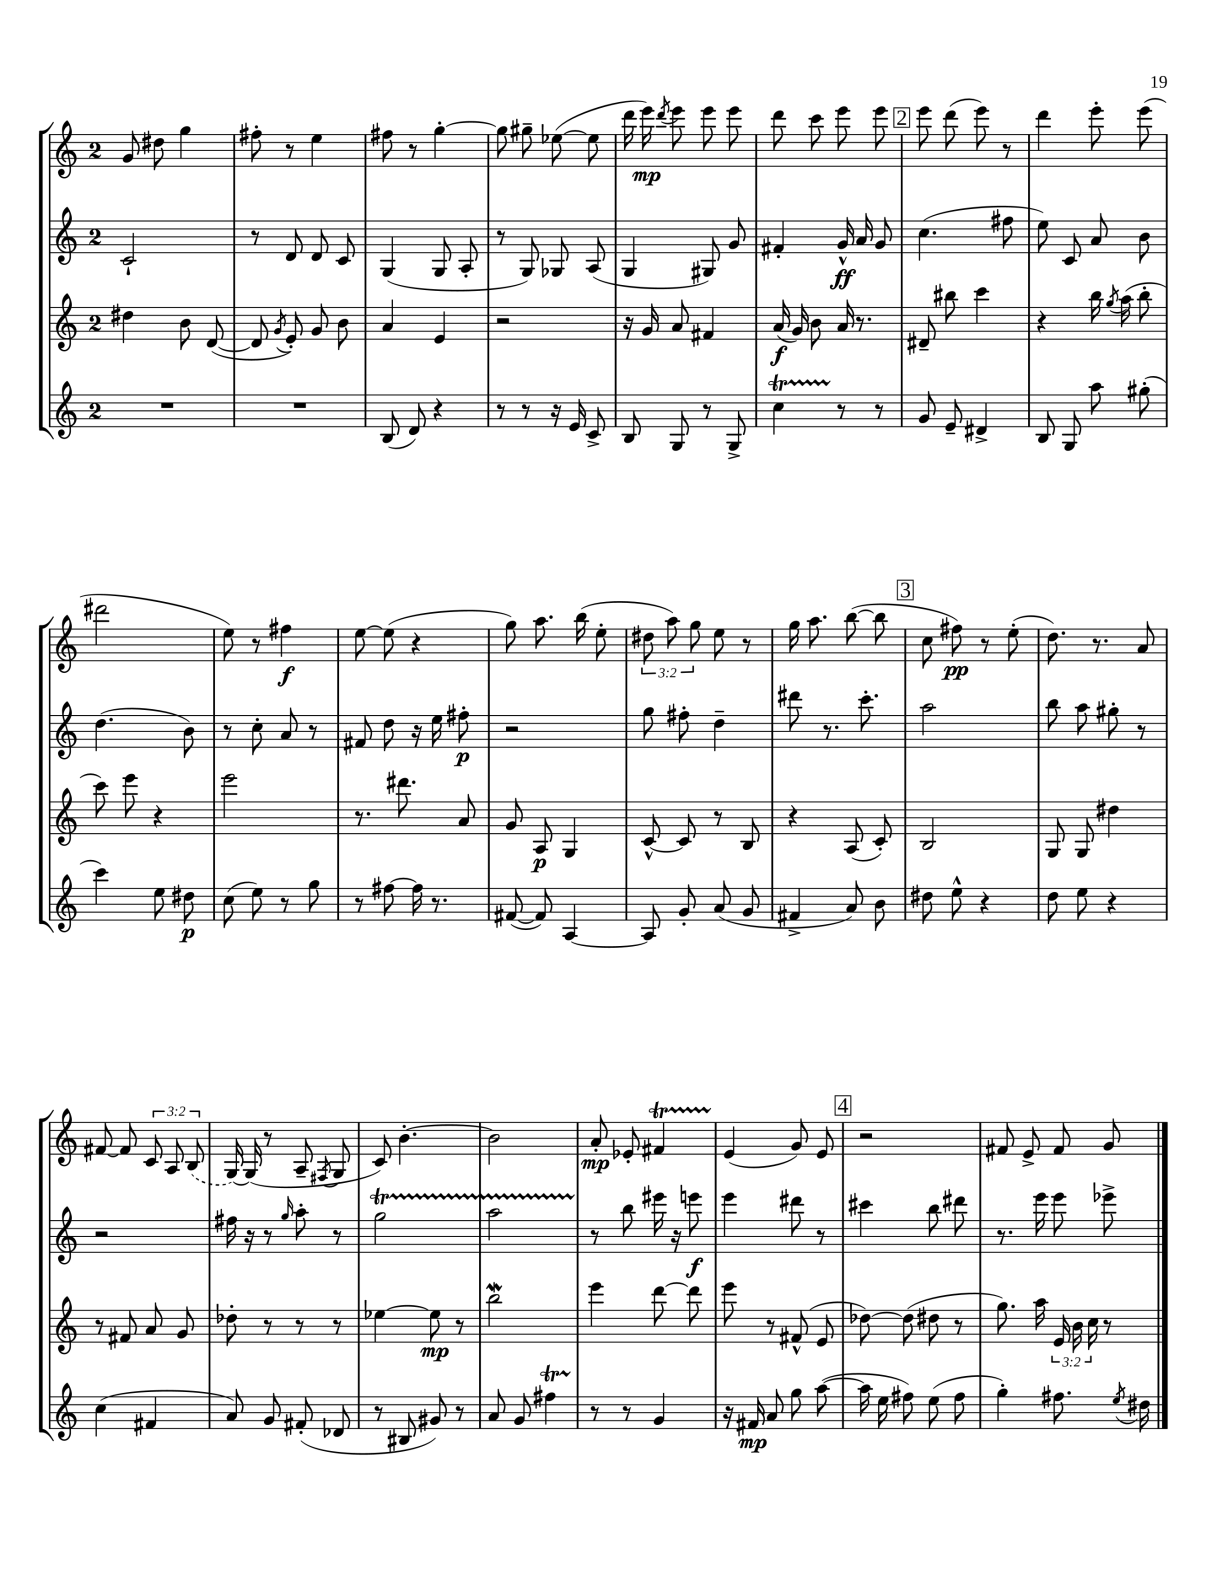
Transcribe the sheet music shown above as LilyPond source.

<<
\new StaffGroup <<
\new Staff = "s0" {
    \clef treble \key c \major \once \override Staff.TimeSignature.style = #'single-digit \time 2/4 \override Staff.TupletNumber.text = #tuplet-number::calc-fraction-text
    \autoBeamOff g'8 dis''8 g''4 |
    fis''8-. r8 e''4 |
    fis''8 r8 g''4~-. |
    g''8 gis''8-- ees''8~( ees''8 |
    d'''16 e'''16\mp) \acciaccatura { d'''8 } e'''8 e'''8 e'''8 |
    d'''8 c'''8 e'''8 e'''8 |
    \mark \markup { \box "2" } e'''8 d'''8( e'''8) r8 |
    d'''4 e'''8-. e'''8( |
    dis'''2 |
    e''8) r8 fis''4\f |
    e''8~ e''8( r4 |
    g''8) a''8. b''16( e''8-. |
    \tuplet 3/2 { dis''8 a''8) g''8 } e''8 r8 |
    g''16 a''8. b''8~( b''8 |
    \mark \markup { \box "3" } c''8 fis''8\pp) r8 e''8-.( |
    d''8.) r8. a'8 |
    fis'8~ fis'8 \tuplet 3/2 { c'8 a8 \once \slurDashed b8( } |
    g16~) g16( r8 a8-- \acciaccatura { fis8 } g8 |
    c'8) b'4.~-. |
    b'2 |
    a'8-.\mp ees'8-. fis'4\startTrillSpan |
    e'4\stopTrillSpan( g'8) e'8 |
    \mark \markup { \box "4" } r2 |
    fis'8 e'8-> fis'8 g'8 \bar "|." |
}
\new Staff = "s1" {
    \clef treble \key c \major \once \override Staff.TimeSignature.style = #'single-digit \time 2/4
    \autoBeamOff c'2-! |
    r8 d'8 d'8 c'8 |
    g4( g8 a8-. |
    r8 g8) ges8 a8( |
    g4 gis8) g'8 |
    fis'4-. g'16-^\ff a'16 g'8 |
    \mark \markup { \box "2" } c''4.( fis''8 |
    e''8) c'8 a'8 b'8 |
    d''4.( b'8) |
    r8 c''8-. a'8 r8 |
    fis'8 d''8 r16 e''16 fis''8-.\p |
    r2 |
    g''8 fis''8-. d''4-- |
    dis'''8 r8. c'''8.-. |
    \mark \markup { \box "3" } a''2 |
    b''8 a''8 gis''8-. r8 |
    r2 |
    fis''16 r16 r8 \grace { g''16 } a''8-. r8 |
    g''2\startTrillSpan |
    a''2 |
    r8\stopTrillSpan b''8 eis'''16 r16 e'''8\f |
    e'''4 dis'''8 r8 |
    \mark \markup { \box "4" } cis'''4 b''8 dis'''8 |
    r8. e'''16 e'''8 ees'''8-> \bar "|." |
}
\new Staff = "s2" {
    \clef treble \key c \major \once \override Staff.TimeSignature.style = #'single-digit \time 2/4 \override Staff.TupletNumber.text = #tuplet-number::calc-fraction-text
    \autoBeamOff dis''4 b'8 d'8~( |
    d'8 \acciaccatura { g'8 } e'8-.) g'8 b'8 |
    a'4 e'4 |
    r2 |
    r16 g'16 a'8 fis'4 |
    a'16\f( g'16) b'8 a'16 r8. |
    \mark \markup { \box "2" } dis'8-- bis''8 c'''4 |
    r4 b''16 \acciaccatura { g''8 } a''16( b''8-. |
    c'''8) e'''8 r4 |
    e'''2 |
    r8. dis'''8. a'8 |
    g'8 a8\p g4 |
    c'8~-^ c'8 r8 b8 |
    r4 a8( c'8-.) |
    \mark \markup { \box "3" } b2 |
    g8 g8 dis''4 |
    r8 fis'8 a'8 g'8 |
    des''8-. r8 r8 r8 |
    ees''4~ ees''8\mp r8 |
    b''2\mordent |
    e'''4 d'''8~ d'''8 |
    e'''8 r8 fis'8-^( e'8 |
    \mark \markup { \box "4" } des''8~) des''8( dis''8 r8 |
    g''8.) a''16 \tuplet 3/2 { e'16 b'16 c''16 } r8 \bar "|." |
}
\new Staff = "s3" {
    \clef treble \key c \major \once \override Staff.TimeSignature.style = #'single-digit \time 2/4
    \autoBeamOff R2 |
    R2 |
    b8( d'8) r4 |
    r8 r8 r16 e'16 c'8-> |
    b8 g8 r8 g8-> |
    c''4\startTrillSpan r8\stopTrillSpan r8 |
    \mark \markup { \box "2" } g'8 e'8-- dis'4-> |
    b8 g8 a''8 gis''8-.( |
    c'''4) e''8 dis''8\p |
    c''8( e''8) r8 g''8 |
    r8 fis''8~ fis''16 r8. |
    fis'8~( fis'8) a4~ |
    a8 g'8-. a'8( g'8 |
    fis'4-> a'8) b'8 |
    \mark \markup { \box "3" } dis''8 e''8-^ r4 |
    d''8 e''8 r4 |
    c''4( fis'4 |
    a'8) g'8 fis'8-.( des'8 |
    r8 bis8 gis'8) r8 |
    a'8 g'8 fis''4\startTrillSpan |
    r8\stopTrillSpan r8 g'4 |
    r16 fis'16\mp a'8 g''8 a''8~( |
    \mark \markup { \box "4" } a''16 e''16 fis''8) e''8( fis''8 |
    g''4-.) fis''8. \acciaccatura { e''8 } dis''16 \bar "|." |
}
>>
>>
\layout { \context { \Score \remove "Bar_number_engraver" } }
